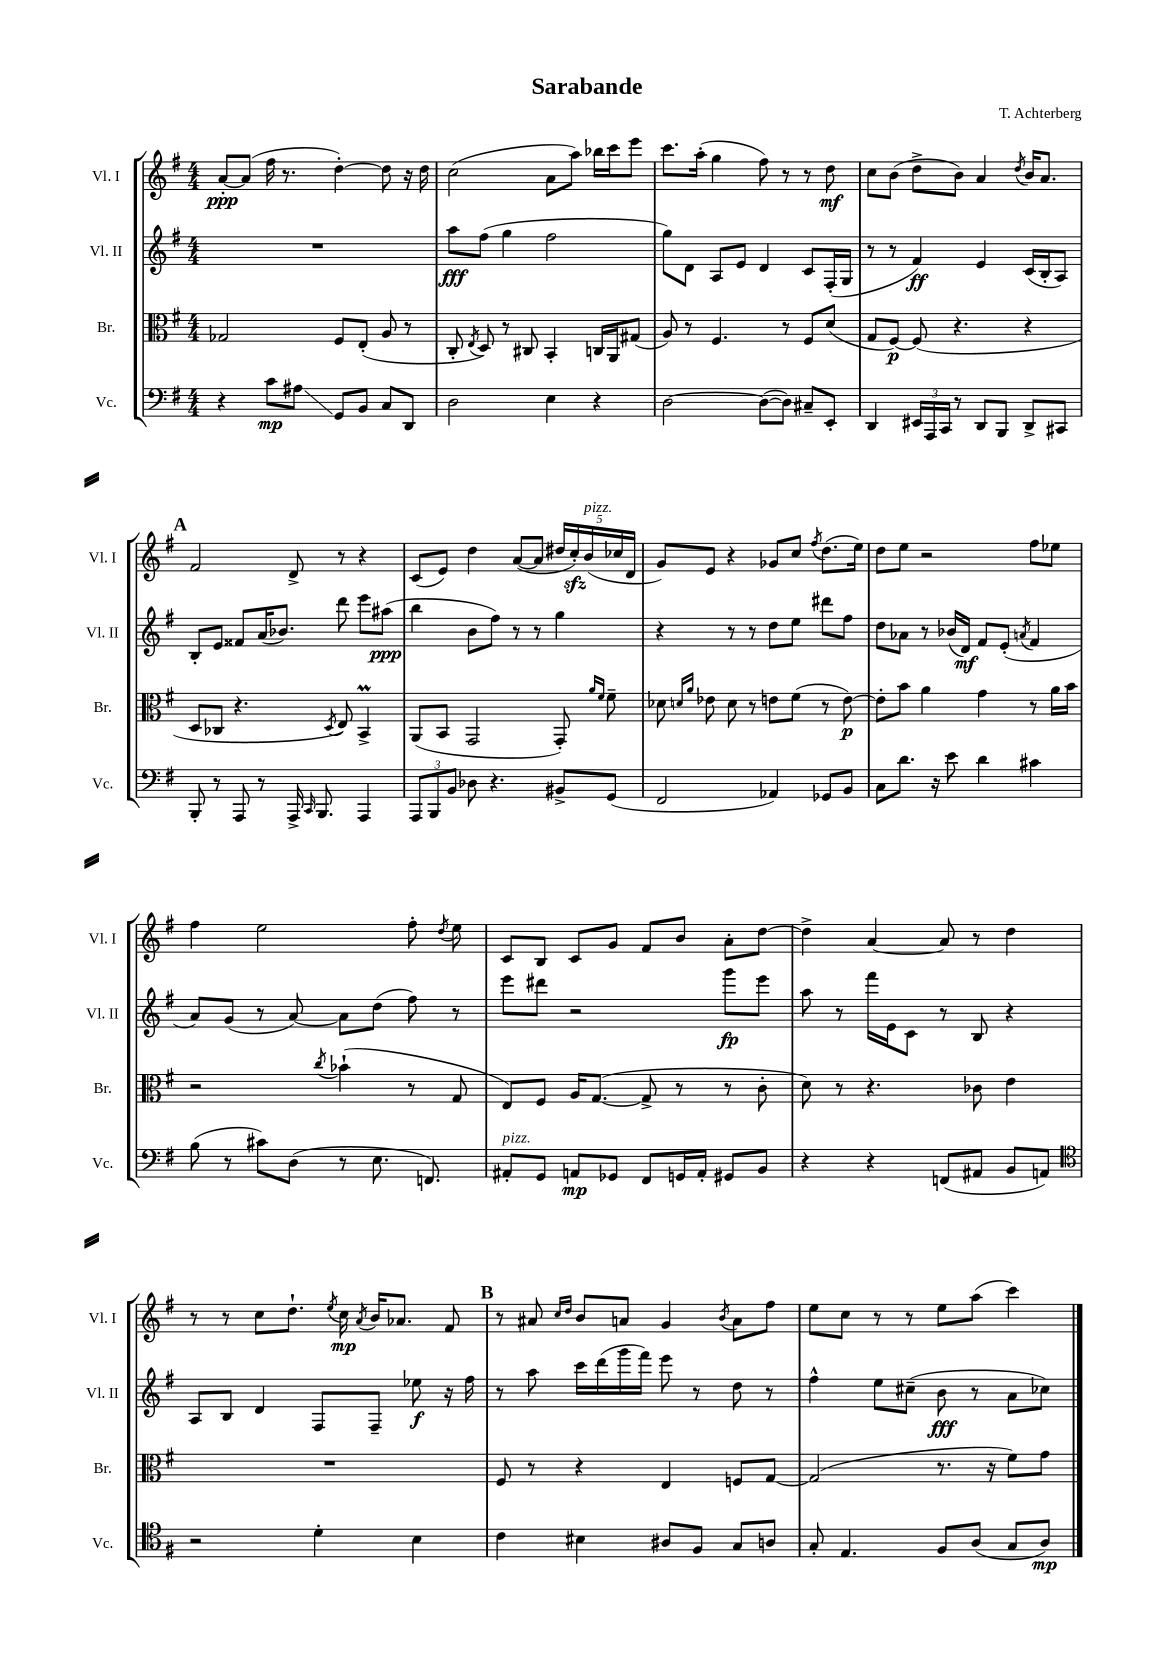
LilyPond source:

\header { title = "Sarabande" composer = "T. Achterberg" }
<<
\new StaffGroup <<
\new Staff = "s0" \with { instrumentName = "Vl. I" shortInstrumentName = "Vl. I" } {
    \clef treble \key g \major \numericTimeSignature \time 4/4
    \autoBeamOff a'8[~-.\ppp a'8]( fis''16 r8. d''4~-.) d''8 r16 d''16 |
    c''2( a'8[ a''8]) bes''16[ c'''16 e'''8] |
    c'''8.[ a''16]-.( g''4 fis''8) r8 r8 d''8\mf |
    c''8[ b'8]( d''8[-> b'8]) a'4 \acciaccatura { d''8 } b'16[ a'8.] |
    \mark \markup { \bold "A" } fis'2 d'8-> r8 r4 |
    c'8[( e'8]) d''4 a'8[~( a'8] \tuplet 5/4 { dis''16[ c''16-.\sfz) b'16^\markup { \italic "pizz." }( ces''16 d'16] } |
    g'8[) e'8] r4 ges'8[ c''8] \acciaccatura { fis''8 } d''8.[( e''16]) |
    d''8[ e''8] r2 fis''8[ ees''8] |
    fis''4 e''2 fis''8-. \acciaccatura { d''8 } e''8 |
    c'8[ b8] c'8[ g'8] fis'8[ b'8] a'8[-. d''8]~ |
    d''4-> a'4~ a'8 r8 d''4 |
    r8 r8 c''8[ d''8.]-! \acciaccatura { e''8 } c''16\mp \acciaccatura { a'8 } b'16[ aes'8.] fis'8 |
    \mark \markup { \bold "B" } r8 ais'8 \grace { c''16[ d''16] } b'8[ a'8] g'4 \acciaccatura { b'8 } a'8[ fis''8] |
    e''8[ c''8] r8 r8 e''8[ a''8]( c'''4) \bar "|." |
}
\new Staff = "s1" \with { instrumentName = "Vl. II" shortInstrumentName = "Vl. II" } {
    \clef treble \key g \major \numericTimeSignature \time 4/4
    \autoBeamOff R1 |
    a''8[\fff fis''8]( g''4 fis''2 |
    g''8[) d'8] a8[ e'8] d'4 c'8[ fis16-.( g16] |
    r8 r8 fis'4\ff) e'4 c'16[( b16-. a8]) |
    \mark \markup { \bold "A" } b8[-. e'8] fisis'8[ a'16( bes'8.]) d'''8 e'''8[ ais''8]\ppp( |
    b''4 b'8[ fis''8]) r8 r8 g''4 |
    r4 r8 r8 d''8[ e''8] dis'''8[ fis''8] |
    d''8[ aes'8] r8 bes'16[( d'16]\mf) fis'8[ e'8]-.( \acciaccatura { a'8 } fis'4 |
    a'8[) g'8]( r8 a'8~) a'8[ d''8]( fis''8) r8 |
    e'''8[ dis'''8] r2 g'''8[\fp e'''8] |
    a''8 r8 fis'''16[ e'16 c'8] r8 b8 r4 |
    a8[ b8] d'4 fis8[ fis8]-- ees''8\f r16 fis''16 |
    \mark \markup { \bold "B" } r8 a''8 c'''16[ d'''16( g'''16 fis'''16]) e'''8 r8 d''8 r8 |
    fis''4-^ e''8[ cis''8]--( b'8\fff r8 a'8[ ces''8]) \bar "|." |
}
\new Staff = "s2" \with { instrumentName = "Br." shortInstrumentName = "Br." } {
    \clef alto \key g \major \numericTimeSignature \time 4/4
    \autoBeamOff ges2 fis8[ e8]-.( a8 r8 |
    c8-. \acciaccatura { e8 } d8) r8 cis8 b,4-. c16[ a,16 gis8]( |
    a8) r8 fis4. r8 fis8[ d'8]( |
    g8[ fis8]~\p) fis8( r4. r4 |
    \mark \markup { \bold "A" } d8[ ces8] r4. \acciaccatura { d8 } e8) b,4->\prall |
    a,8[( b,8] g,2 g,8-.) \grace { a'16[ fis'16] } fis'8-- |
    des'8 \grace { d'16[ a'16] } ees'8 d'8 r8 e'8[ fis'8]( r8 e'8~\p) |
    e'8[-. b'8] a'4 g'4 r8 a'16[ b'16] |
    r2 \acciaccatura { c''8 } bes'4-!( r8 g8 |
    e8[) fis8] a16[ g8.]~( g8-> r8 r8 c'8-. |
    d'8) r8 r4. ces'8 e'4 |
    R1 |
    \mark \markup { \bold "B" } fis8 r8 r4 e4 f8[ g8]~ |
    g2( r8. r16 fis'8[) g'8] \bar "|." |
}
\new Staff = "s3" \with { instrumentName = "Vc." shortInstrumentName = "Vc." } {
    \clef bass \key g \major \numericTimeSignature \time 4/4
    \autoBeamOff r4 c'8[\mp ais8]\glissando g,8[ b,8] c8[ d,8] |
    d2 e4 r4 |
    d2~ d8[~( d8]) cis8[-- e,8]-. |
    d,4 \tuplet 3/2 { eis,16[ a,,16 c,16] } r8 d,8[ b,,8] d,8[-> cis,8] |
    \mark \markup { \bold "A" } b,,8-. r8 a,,8 r8 a,,16-> \grace { c,16 } b,,8. a,,4 |
    \tuplet 3/2 { a,,8[ b,,8 b,8] } des8 r4. bis,8[-> g,8]( |
    fis,2 aes,4) ges,8[ b,8] |
    c8[ d'8.] r16 e'8 d'4 cis'4 |
    b8( r8 cis'8[) d8]( r8 e8. f,8.) |
    ais,8[-.^\markup { \italic "pizz." } g,8] a,8[\mp ges,8] fis,8[ g,16 a,16]-. gis,8[ b,8] |
    r4 r4 f,8[( ais,8] b,8[ a,8]) |
    \clef tenor r2 d'4-. b4 |
    \mark \markup { \bold "B" } c'4 bis4 ais8[ fis8] g8[ a8] |
    g8-. e4. fis8[ a8]( g8[ a8]\mp) \bar "|." |
}
>>
>>
\layout { \context { \Score \remove "Bar_number_engraver" } }
